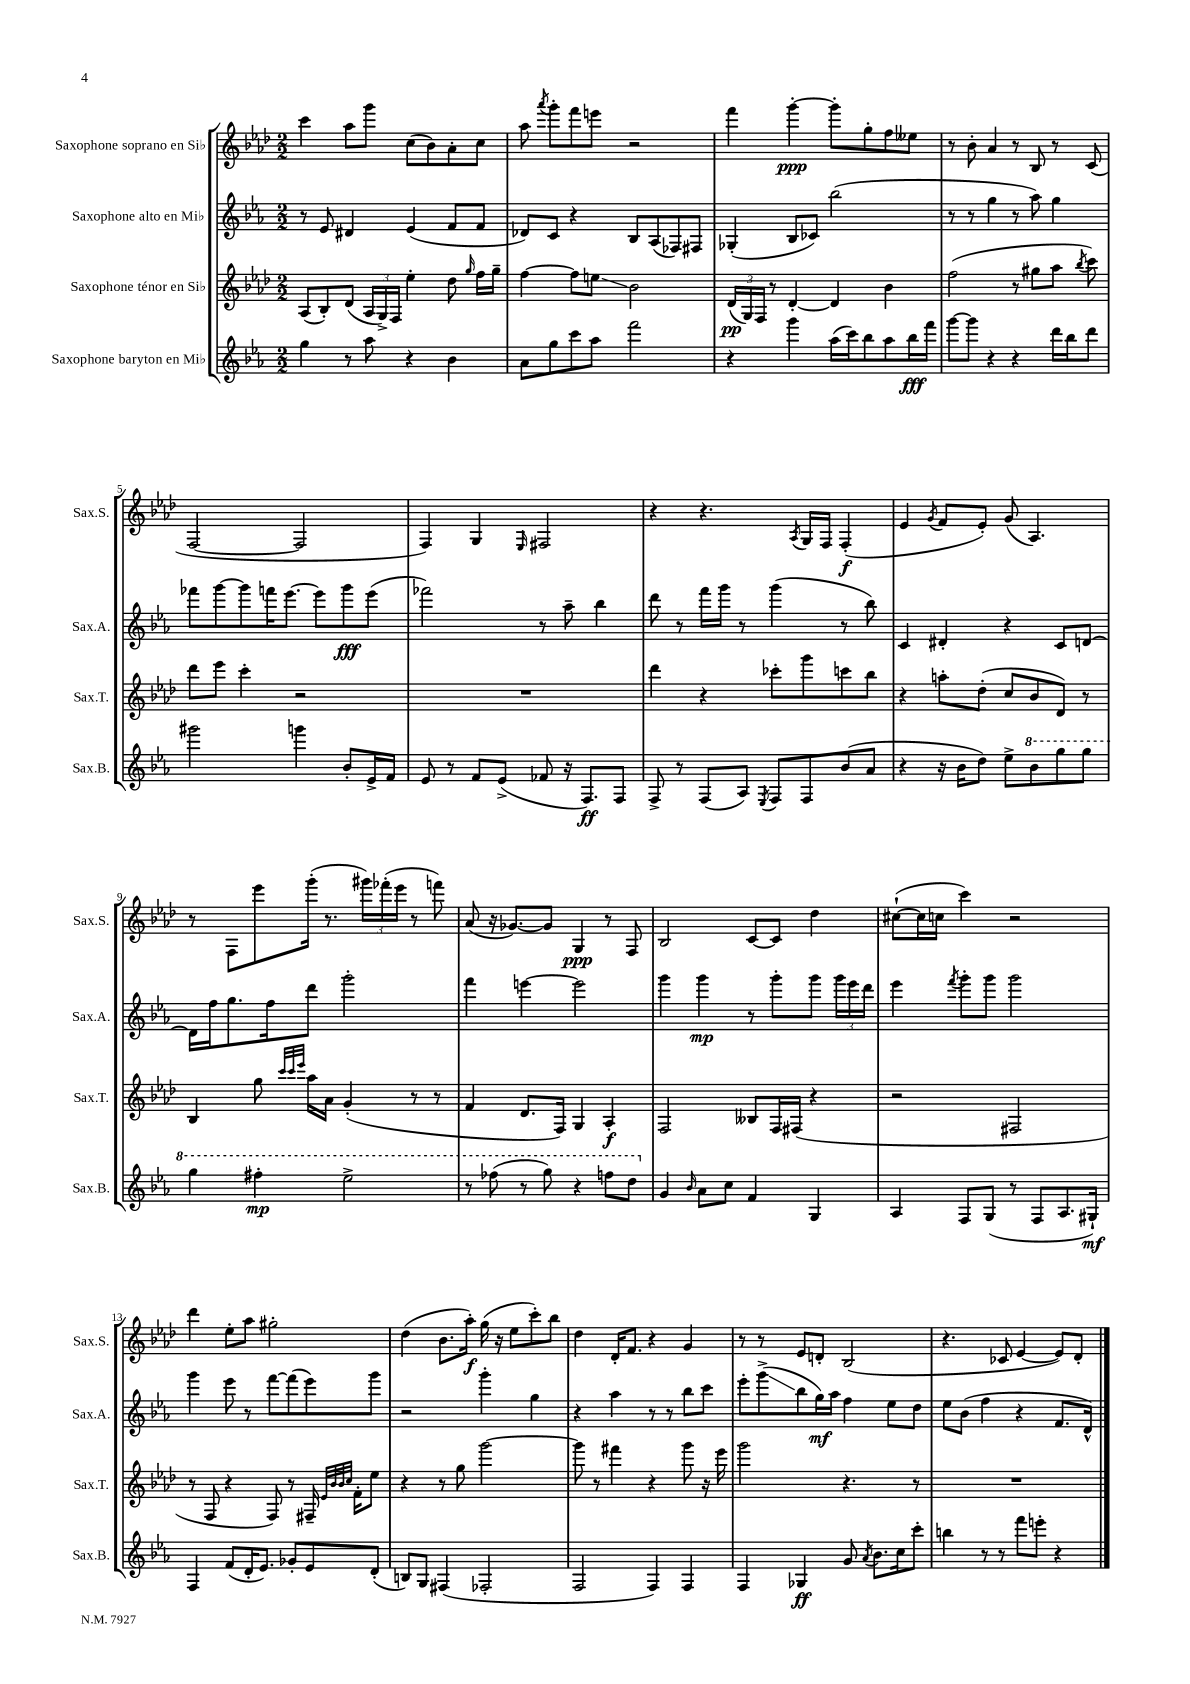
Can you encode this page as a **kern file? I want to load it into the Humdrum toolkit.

**kern	**kern	**kern	**kern
*staff4	*staff3	*staff2	*staff1
*clefG2	*clefG2	*clefG2	*clefG2
*k[b-e-a-]	*k[b-e-a-d-]	*k[b-e-a-]	*k[b-e-a-d-]
*M2/2	*M2/2	*M2/2	*M2/2
4gg	(8A-	8r	4ccc
.	8B-')	8e-	.
8r	(8d-	4d#	8aa-
8aa-	24A-	.	8ggg
.	24G^)	.	.
.	24F	.	.
4r	4ee-'	(4e-	(8cc
.	.	.	8b-)
4b-	8dd-	8f	8a-'
.	16qqgg	.	.
.	16ff	8f	8cc
.	16gg~	.	.
=	=	=	=
8a-	[4ff	8d-)	8aa-
.	.	.	8qaaa-
8gg	.	8c	8ggg'
8ccc	8ff]	4r	8fff
8aa-	8ee	.	8eee
2fff	2b-	8B-	2r
.	.	(8A-	.
.	.	8F-)	.
.	.	8F#	.
=	=	=	=
4r	(24d-	(4G-'	4fff
.	24G)	.	.
.	24F	.	.
.	8r	.	.
4ggg	[4d-'	8B-	[4ggg'
.	.	8c-)	.
(16aa-	4d-]	(2bb-	8ggg']
16ccc)	.	.	.
8bb-	.	.	8gg'
8aa-	4b-	.	8ff
16bb-	.	.	8ee--
16fff	.	.	.
=	=	=	=
[8ggg	(2ff	8r	8r
8ggg]	.	8r	8b-'
4r	.	4gg	4a-
4r	8r	8r	8r
.	8gg#	8aa-)	8B-
16ddd	8aa-	4gg	8r
16bb-	.	.	.
.	8qbb-	.	.
8ddd	8ccc)	.	(8c
=	=	=	=
2ggg#	8ddd-	8fff-	[2F
.	8eee-	[8ggg	.
.	4ccc'	8ggg]	.
.	.	16fff	.
.	.	[8.eee-	.
4ggg	2r	.	2F]
.	.	8eee-]	.
8b-'	.	8ggg	.
16e-^	.	(8eee-	.
16f	.	.	.
=	=	=	=
8e-	1r	2fff-)	4F)
8r	.	.	.
8f	.	.	4G
(8e-^	.	.	.
.	.	.	16qqE-
8f-	.	8r	2F#
16r	.	8aa-~	.
8.F)	.	.	.
.	.	4bb-	.
8F	.	.	.
=	=	=	=
8F^	4ddd-	8ddd	4r
8r	.	8r	.
(8F	4r	16fff	4.r
.	.	16ggg	.
8A-)	.	8r	.
8qE-	.	.	.
8F	8ccc-'	(4ggg	.
.	.	.	8qA-
8F	8ggg	.	16G
.	.	.	16F
(8b-	8ccc	8r	(4F'
8a-	8bb-	8bb-)	.
=	=	=	=
4r	4r	4c	4e-
.	.	.	8qg
16r	8aa'	4d#'	8f
16b-	.	.	.
8dd)	(8dd-'	.	8e-')
8ee-^	8cc	4r	(8g
8bb-	8b-	.	4.A-)
8ggg	8d-)	8c	.
8ggg	8r	[8d	.
=	=	=	=
4ggg	4B-	16d]	8r
.	.	16ff	.
.	.	8.gg	8F
4fff#'	8gg	.	8eee-
.	.	16ff	.
.	32qqccc	.	.
.	32qqccc	.	.
.	32qqeee-	.	.
.	16aa-	8ddd	(16ggg'
.	16a-	.	8.r
2eee-^	(4g'	2ggg'	.
.	.	.	24ggg#)
.	.	.	(24fff-'
.	.	.	24eee-
.	8r	.	8r
.	8r	.	8fff)
=	=	=	=
8r	4f	4fff	(8a-
(8fff-	.	.	16r
.	.	.	[8.g-)
8r	8.d-	[4eee	.
8ggg)	.	.	8g-]
.	16F)	.	.
4r	4G	2eee]	4G
8fff	4A-'	.	8r
8ddd	.	.	8F
=	=	=	=
4g	2F	4ggg	2B-
16qqb-	.	.	.
8a-	.	4ggg	.
8cc	.	.	.
4f	8B--	8r	[8c
.	16F	8ggg'	8c]
.	(16F#	.	.
4G	4r	8ggg	4dd-
.	.	24ggg	.
.	.	24eee-	.
.	.	24ddd	.
=	=	=	=
4A-	2r	4eee-	([8cc#`
.	.	.	16cc#]
.	.	.	16cc
.	.	8qfff	.
8F	.	8ggg'	4ccc)
(8G	.	8ggg	.
8r	2F#	2ggg	2r
8F	.	.	.
8.A-	.	.	.
16G#`)	.	.	.
=	=	=	=
4F	8r	4ggg	4ddd-
.	8F	.	.
(8f	4r	8eee-	8ee-'
16d'	.	8r	8aa-
8.e-)	.	.	.
.	8F)	[8fff	2gg#'
8g-'	8r	(8fff]	.
8e-	16F#~	8eee-)	.
.	32qqe-	.	.
.	32qqb-	.	.
.	32qqb-	.	.
.	32qqcc	.	.
.	16f'	.	.
(8d'	8ee-	8ggg	.
=	=	=	=
8B)	4r	2r	(4dd-
8G	.	.	.
(4F#	8r	.	8.b-
.	8gg	.	.
.	.	.	16aa-')
2F-'	[2ggg	4ggg'	(16gg
.	.	.	16r
.	.	.	8ee-
.	.	4gg	8ccc')
.	.	.	8bb-
=	=	=	=
2F	8ggg]	4r	4dd-
.	8r	.	.
.	4fff#	4aa-	16d-'
.	.	.	8.f
4F)	4r	8r	4r
.	.	8r	.
4F	8ggg	8bb-	4g
.	16r	8ccc	.
.	16eee-	.	.
=	=	=	=
4F	2ggg	8eee-'	8r
.	.	(8ggg^	8r
4G-	.	8bb-	8e-
.	.	16gg)	8d'
.	.	16aa-	.
8g	4.r	4ff	(2B-
8qa-	.	.	.
8.b-	.	.	.
.	.	8ee-	.
16cc	.	.	.
8ccc'	8r	8dd	.
=	=	=	=
4bb	1r	8ee-	4.r
.	.	(8b-	.
8r	.	4ff	.
8r	.	.	8c-
8fff	.	4r	[4e-
8eee'	.	.	.
4r	.	8.f	8e-])
.	.	.	8d-'
.	.	16d^^)	.
==	==	==	==
*-	*-	*-	*-
